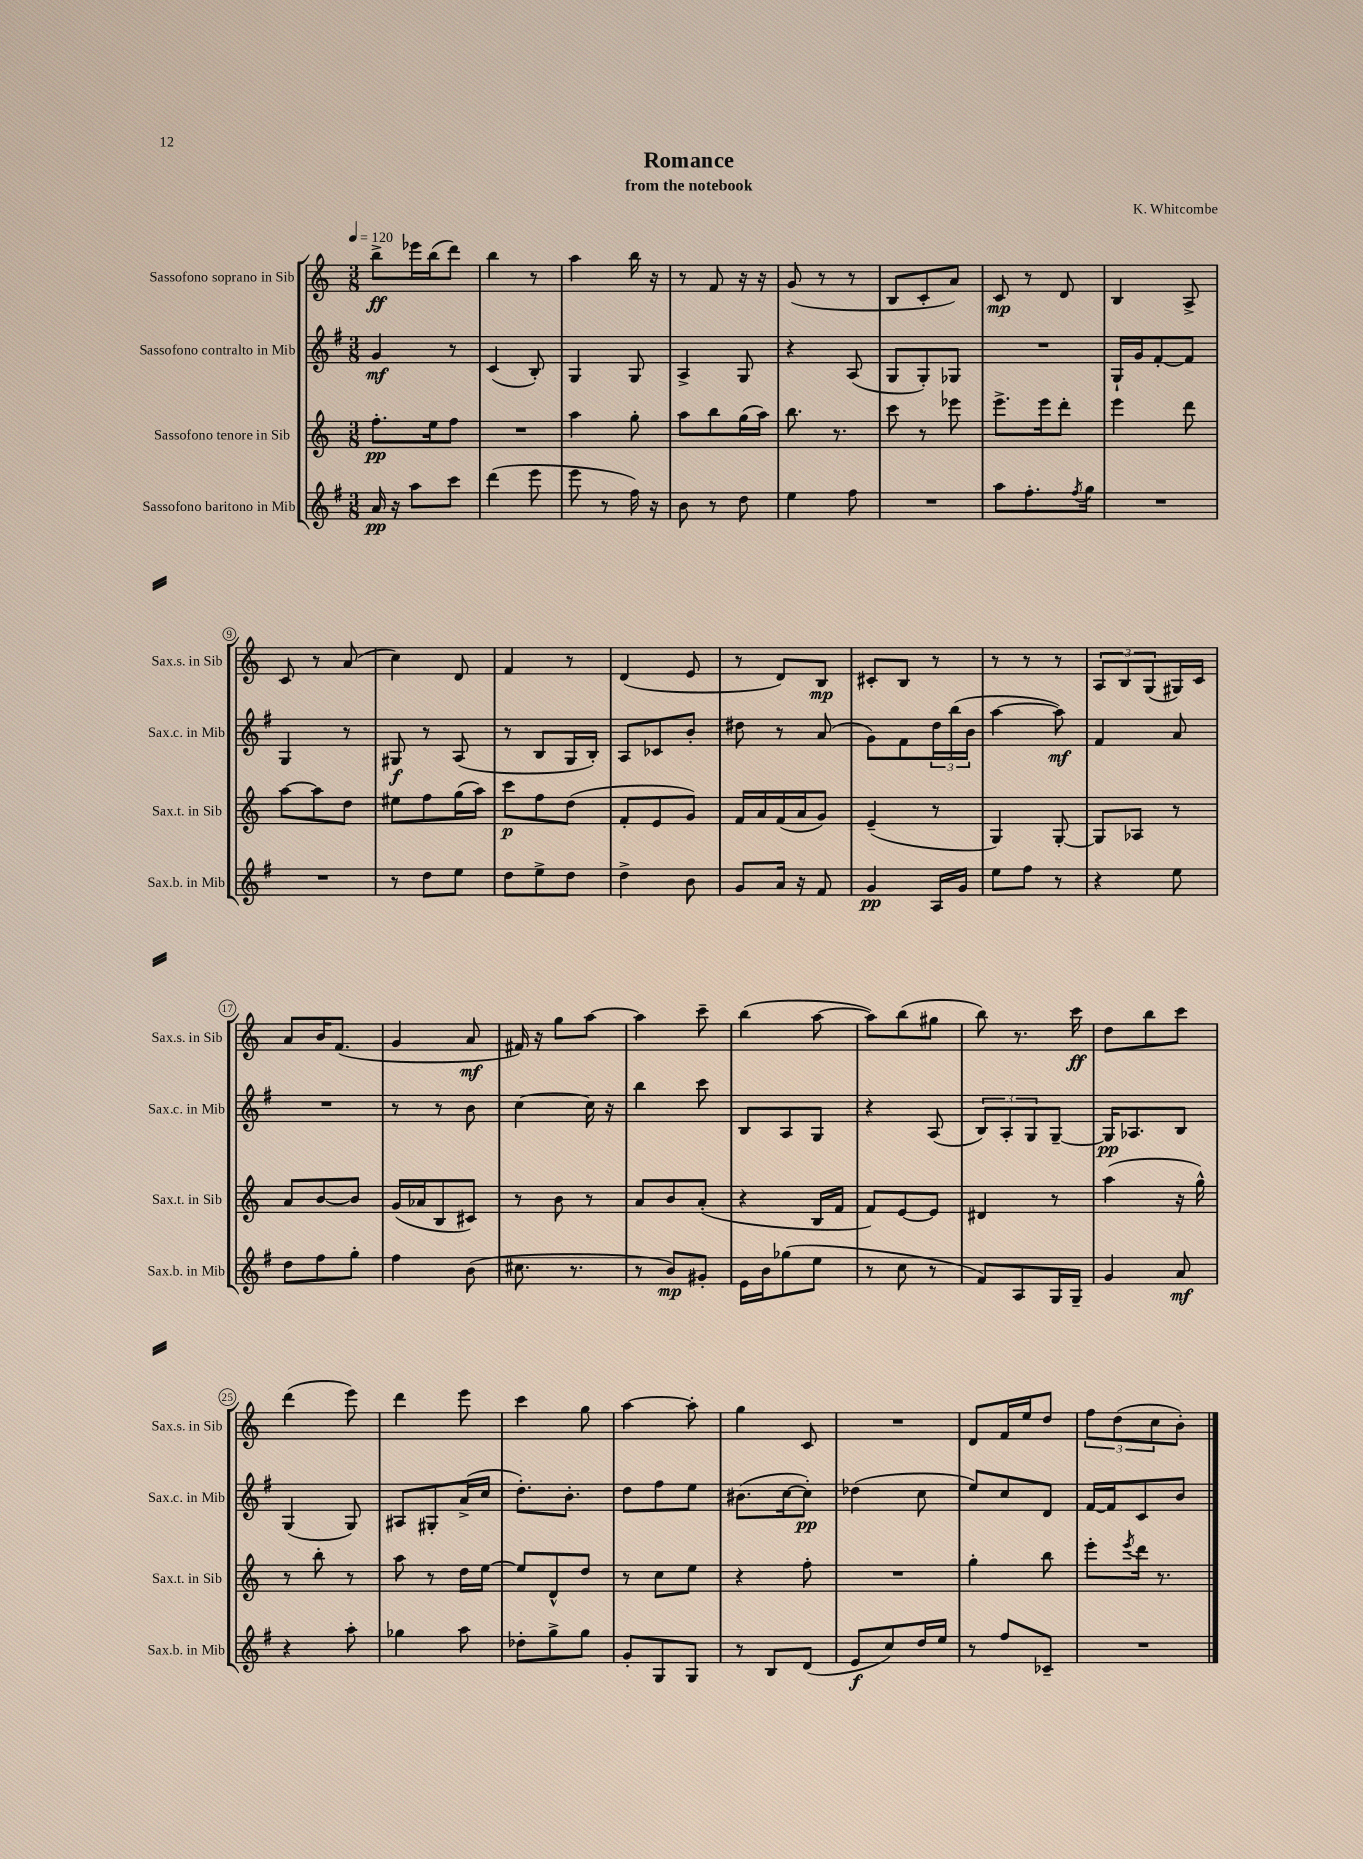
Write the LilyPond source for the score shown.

\header { title = "Romance" composer = "K. Whitcombe" subtitle = "from the notebook" }
<<
\new StaffGroup <<
\new Staff = "s0" \with { instrumentName = "Sassofono soprano in Sib" shortInstrumentName = "Sax.s. in Sib" } {
    \clef treble \key c \major \numericTimeSignature \time 3/8 \tempo 4 = 120
    b''8->\ff ees'''16 b''16( d'''8) |
    b''4 r8 |
    a''4 b''16 r16 |
    r8 f'8 r16 r16 |
    g'8( r8 r8 |
    b8 c'8-. a'8) |
    c'8\mp r8 d'8 |
    b4 a8-> |
    c'8 r8 a'8( |
    c''4) d'8 |
    f'4 r8 |
    d'4( e'8 |
    r8 d'8) b8\mp |
    cis'8-. b8 r8 |
    r8 r8 r8 |
    \tuplet 3/2 { a8 b8 g8( } gis16) c'16 |
    a'8 b'16 f'8.( |
    g'4 a'8\mf |
    fis'16) r16 g''8 a''8~ |
    a''4 c'''8-- |
    b''4( a''8~ |
    a''8) b''8( gis''8 |
    b''8) r8. c'''16\ff |
    d''8 b''8 c'''8 |
    d'''4( e'''8) |
    d'''4 e'''8 |
    c'''4 g''8 |
    a''4~ a''8-. |
    g''4 c'8 |
    R4. |
    d'8 f'16 e''16 d''8 |
    \tuplet 3/2 { f''8 d''8( c''8 } b'8-.) \bar "|." |
}
\new Staff = "s1" \with { instrumentName = "Sassofono contralto in Mib" shortInstrumentName = "Sax.c. in Mib" } {
    \clef treble \key g \major \numericTimeSignature \time 3/8
    g'4\mf r8 |
    c'4( b8-.) |
    g4 g8 |
    a4-> g8 |
    r4 a8( |
    g8 g8-.) ges8 |
    R4. |
    g16-! g'16 fis'8~-. fis'8 |
    g4 r8 |
    gis8\f r8 a8( |
    r8 b8 g16 b16-.) |
    a8 ces'8 b'8-. |
    dis''8 r8 a'8( |
    g'8) fis'8 \tuplet 3/2 { d''16 b''16( b'16 } |
    a''4~ a''8\mf) |
    fis'4 a'8 |
    R4. |
    r8 r8 b'8 |
    c''4~ c''16 r16 |
    b''4 c'''8 |
    b8 a8 g8 |
    r4 a8( |
    \tuplet 3/2 { b8) a8-. g8 } g8~-- |
    g16\pp aes8. b8 |
    g4( g8) |
    ais8 gis8-. a'16->( c''16 |
    d''8.-.) b'8.-. |
    d''8 fis''8 e''8 |
    bis'8.( c''16~ c''8-.\pp) |
    des''4( c''8 |
    e''8) c''8 d'8 |
    fis'16~ fis'16 c'8 b'8 \bar "|." |
}
\new Staff = "s2" \with { instrumentName = "Sassofono tenore in Sib" shortInstrumentName = "Sax.t. in Sib" } {
    \clef treble \key c \major \numericTimeSignature \time 3/8
    f''8.-.\pp e''16 f''8 |
    R4. |
    a''4 g''8-. |
    a''8 b''8 g''16( a''16) |
    b''8. r8. |
    c'''8 r8 ees'''8 |
    e'''8.-> e'''16 d'''8-. |
    e'''4 d'''8 |
    a''8~ a''8 d''8 |
    eis''8 f''8 g''16( a''16) |
    c'''8\p f''8 d''8( |
    f'8-. e'8 g'8) |
    f'16 a'16 f'16( a'16 g'8) |
    e'4--( r8 |
    g4) g8~-. |
    g8 aes8 r8 |
    a'8 b'8~ b'8 |
    g'16( aes'16 b8 cis'8) |
    r8 b'8 r8 |
    a'8 b'8 a'8-.( |
    r4 b16 f'16 |
    f'8) e'8~ e'8 |
    dis'4 r8 |
    a''4( r16 g''16-^) |
    r8 b''8-. r8 |
    a''8 r8 d''16 e''16~ |
    e''8 d'8-^ d''8 |
    r8 c''8 e''8 |
    r4 f''8-. |
    R4. |
    g''4-. b''8 |
    e'''8-. \acciaccatura { e'''8 } d'''16 r8. \bar "|." |
}
\new Staff = "s3" \with { instrumentName = "Sassofono baritono in Mib" shortInstrumentName = "Sax.b. in Mib" } {
    \clef treble \key g \major \numericTimeSignature \time 3/8
    a'16\pp r16 a''8 c'''8 |
    d'''4( e'''8 |
    e'''8 r8 fis''16) r16 |
    b'8 r8 d''8 |
    e''4 fis''8 |
    R4. |
    a''8 fis''8.-. \acciaccatura { fis''8 } g''16 |
    R4. |
    R4. |
    r8 d''8 e''8 |
    d''8 e''8-> d''8 |
    d''4-> b'8 |
    g'8 a'16 r16 fis'8 |
    g'4\pp a16 g'16 |
    e''8 fis''8 r8 |
    r4 e''8 |
    d''8 fis''8 g''8-. |
    fis''4 b'8( |
    cis''8. r8. |
    r8 b'8\mp) gis'8-. |
    e'16 b'16 ges''8( e''8 |
    r8 c''8 r8 |
    fis'8) a8 g16 g16-- |
    g'4 a'8\mf |
    r4 a''8-. |
    ges''4 a''8 |
    des''8-. g''8-> g''8 |
    g'8-. g8 g8 |
    r8 b8 d'8( |
    e'8\f c''8) d''16 e''16 |
    r8 fis''8 ces'8-- |
    R4. \bar "|." |
}
>>
>>
\layout { \context { \Score \override BarNumber.stencil = #(make-stencil-circler 0.1 0.3 ly:text-interface::print) } }
